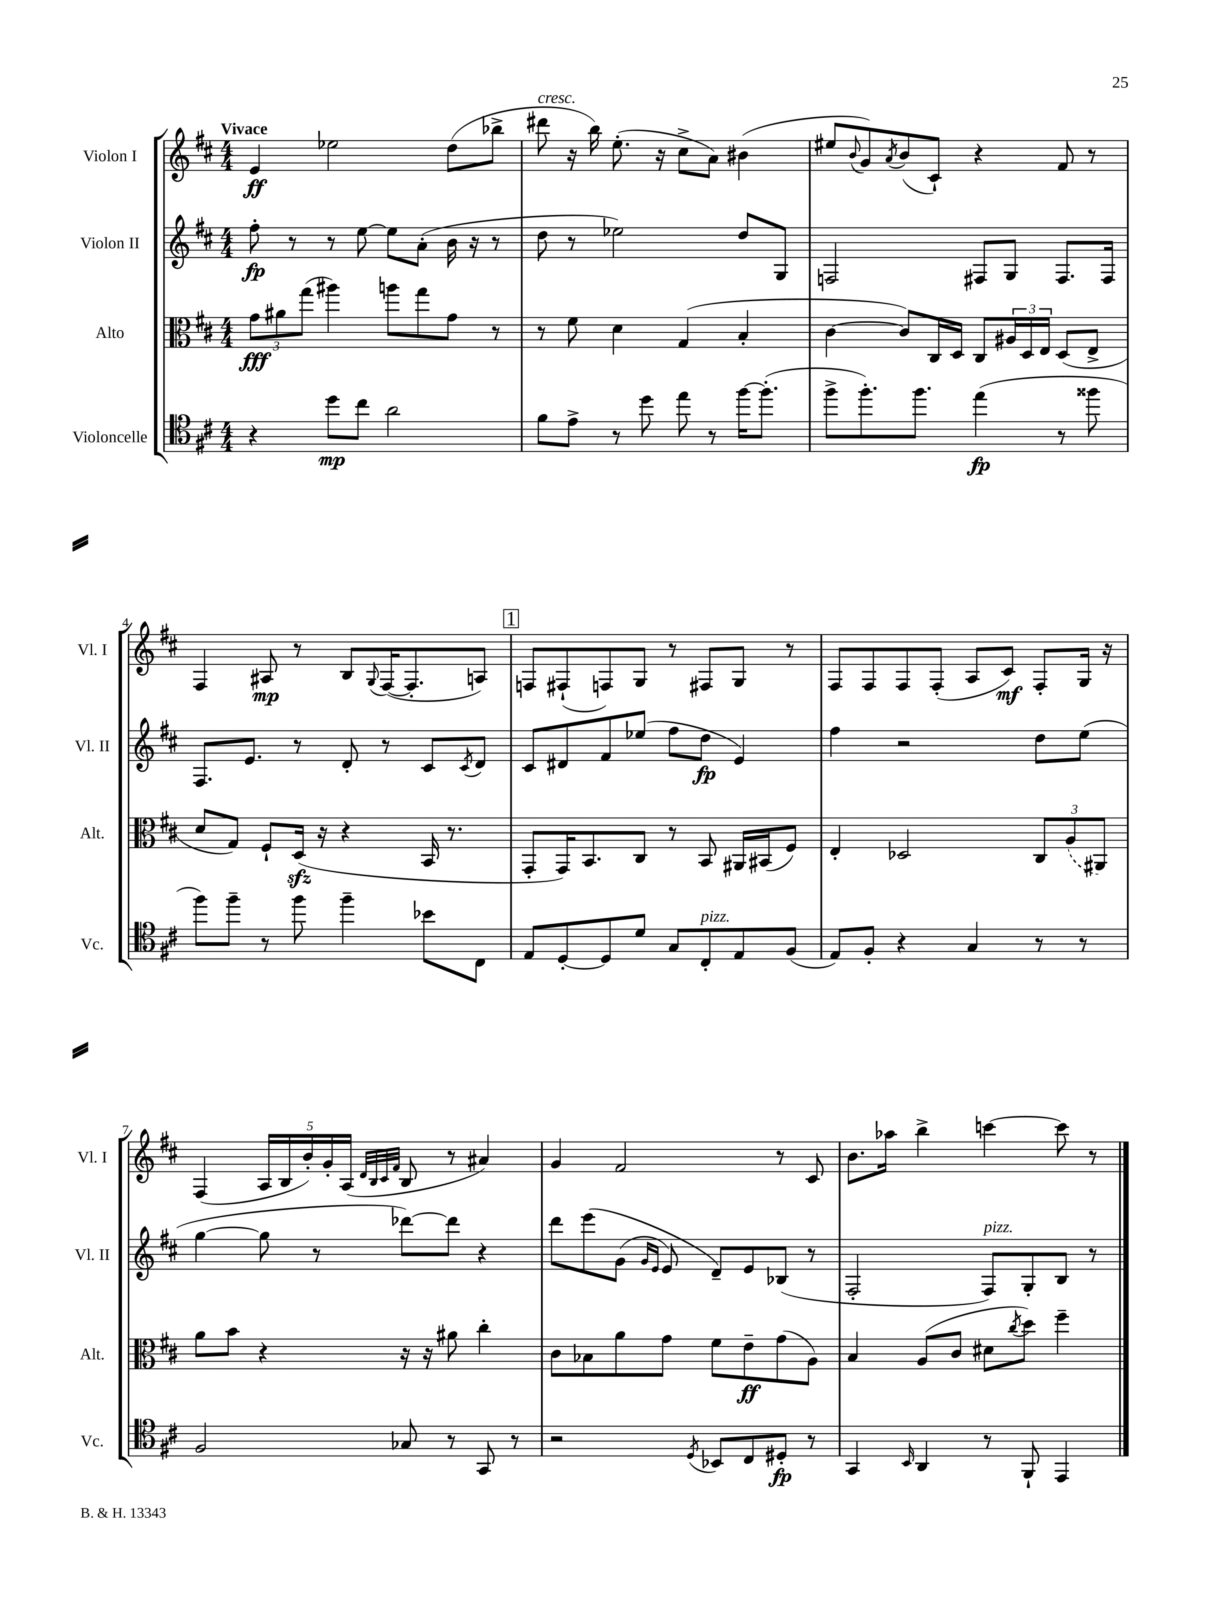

**kern	**dynam	**kern	**dynam	**kern	**dynam	**kern	**dynam
*part4	*part4	*part3	*part3	*part2	*part2	*part1	*part1
*staff4	*staff4	*staff3	*staff3	*staff2	*staff2	*staff1	*staff1
*I"Violoncelle	*	*I"Alto	*	*I"Violon II	*	*I"Violon I	*
*I'Vc.	*	*I'Alt.	*	*I'Vl. II	*	*I'Vl. I	*
*clefC4	*	*clefC3	*	*clefG2	*	*clefG2	*
*k[f#c#]	*	*k[f#c#]	*	*k[f#c#]	*	*k[f#c#]	*
*M4/4	*	*M4/4	*	*M4/4	*	*M4/4	*
=1	=1	=1	=1	=1	=1	=1	=1
!	!	!	!	!	!	!LO:TX:a:B:t=Vivace	!
4r	.	12g\L	fff	8ff#'\	fp	4e/	ff
.	.	12a#X\	.	.	.	.	.
.	.	.	.	8r	.	.	.
.	.	(12gg\J	.	.	.	.	.
8dd\L	mp	4aa#X\)	.	8r	.	2ee-X\	.
8cc#\J	.	.	.	[8ee\	.	.	.
2a\	.	8aan\L	.	8ee\L]	.	.	.
.	.	8gg\	.	(8a'\J	.	.	.
.	.	8g\J	.	16b\	.	(8dd\L	.
.	.	.	.	16r	.	.	.
.	.	8r	.	8r	.	8bb-X^\J	.
=2	=2	=2	=2	=2	=2	=2	=2
!	!	!	!	!	!	!LO:TX:a:i:t=cresc.	!
8f#\L	.	8r	.	8dd\	.	8ddd#X\	.
8e^\J	.	8f#\	.	8r	.	16r	.
.	.	.	.	.	.	16bb\)	.
8r	.	4d\	.	2ee-X\)	.	(8.ee'\	.
8dd\	.	.	.	.	.	.	.
.	.	.	.	.	.	16r	.
8ee\	.	(4G/	.	.	.	8cc#^\L	.
8r	.	.	.	.	.	8a\J)	.
[16ff#\KL	.	4B'/	.	8dd/L	.	(4b#X\	.
(8.ff#'\J]	.	.	.	.	.	.	.
.	.	.	.	8G/J	.	.	.
=3	=3	=3	=3	=3	=3	=3	=3
8ff#^\L	.	[4c#\	.	2Fn/	.	8ee#X/L	.
.	.	.	.	.	.	8qqb/	.
8.ff#'\)	.	.	.	.	.	8g/)	.
.	.	.	.	.	.	8qa/	.
.	.	8c#/L])	.	.	.	(8b/	.
8.ff#\J	.	.	.	.	.	.	.
.	.	16C#/L	.	.	.	8c#`/J)	.
.	.	16D/JJ	.	.	.	.	.
(4ee\	fp	8C#/L	.	8F#X/L	.	4r	.
.	.	24A#X/L	.	8G/J	.	.	.
.	.	24D/	.	.	.	.	.
.	.	24E/JJ	.	.	.	.	.
8r	.	(8D/L	.	8.F#/L	.	8f#/	.
8ff##X\	.	8E^/J	.	.	.	8r	.
.	.	.	.	16F#/Jk	.	.	.
!!LO:LB:g=z
=4	=4	=4	=4	=4	=4	=4	=4
8ff#\L)	.	8d/L	.	8.F#/L	.	4F#/	.
8ff#~\J	.	8G/J)	.	.	.	.	.
.	.	.	.	8.e/J	.	.	.
8r	.	8F#`/L	.	.	.	8A#X/	mp
8ff#\	.	(16Dzz/Jk	.	8r	.	8r	.
.	.	16r	.	.	.	.	.
4ff#~\	.	4r	.	8d'/	.	8B/L	.
.	.	.	.	.	.	8qqG/	.
.	.	.	.	8r	.	([16F#/K	.
.	.	.	.	.	.	8.F#'/]	.
8b-X\L	.	16BB/	.	8c#/L	.	.	.
.	.	8.r	.	.	.	.	.
.	.	.	.	8qc#/	.	.	.
8C#\J	.	.	.	8d/J	.	8An/J)	.
!!LO:REH:place=s1:t=1
=5	=5	=5	=5	=5	=5	=5	=5
8E/L	.	8GG'/L	.	8c#/L	.	8Fn/L	.
[8D'/	.	16GG/K)	.	8d#X/	.	(8F#X`/	.
.	.	8.BB/	.	.	.	.	.
8D/]	.	.	.	8f#/	.	8Fn/)	.
8d/J	.	8C#/J	.	(8ee-X/J	.	8G/J	.
8G/L	.	8r	.	8ff#\L	.	8r	.
!LO:TX:a:i:t=pizz.	!	!	!	!	!	!	!
8C#'/	.	8BB/	.	8dd\J	fp	8F#X/L	.
8E/	.	16AA#X/LL	.	4e/)	.	8G/J	.
.	.	(16BB#X/J	.	.	.	.	.
(8F#/J	.	8F#/J)	.	.	.	8r	.
=6	=6	=6	=6	=6	=6	=6	=6
8E/L)	.	4E'/	.	4ff#\	.	8F#/L	.
8F#'/J	.	.	.	.	.	8F#/	.
4r	.	2D-X/	.	2r	.	8F#/	.
.	.	.	.	.	.	(8F#'/J	.
4G/	.	.	.	.	.	8A/L	.
.	.	.	.	.	.	8c#/J)	mf
8r	.	12C#/L	.	8dd\L	.	8F#'/L	.
.	.	(12A/	.	.	.	.	.
8r	.	.	.	(8ee\J	.	16G/Jk	.
.	.	12AA#X/J)	.	.	.	.	.
.	.	.	.	.	.	16r	.
!!LO:LB:g=z
=7	=7	=7	=7	=7	=7	=7	=7
2F#/	.	8a\L	.	[4gg\	.	(4F#/	.
.	.	8b\J	.	.	.	.	.
.	.	4r	.	8gg\]	.	20A/LL	.
.	.	.	.	.	.	20B/	.
.	.	.	.	.	.	20b'/)	.
.	.	.	.	8r	.	.	.
.	.	.	.	.	.	20g'/	.
.	.	.	.	.	.	(20A/JJ	.
.	.	.	.	.	.	32qqd/LLL	.
.	.	.	.	.	.	32qqB/	.
.	.	.	.	.	.	32qqc#/	.
.	.	.	.	.	.	32qqf#/JJJ	.
8G-X/	.	16r	.	[8ddd-X\L)	.	8B/	.
.	.	16r	.	.	.	.	.
8r	.	8a#X\	.	8ddd-\J]	.	8r	.
8GG/	.	4cc#'\	.	4r	.	4a#X/)	.
8r	.	.	.	.	.	.	.
=8	=8	=8	=8	=8	=8	=8	=8
2r	.	8c#\L	.	8ddd\L	.	4g/	.
.	.	8B-X\	.	(8eee\	.	.	.
.	.	8a\	.	(8g\J	.	2f#/	.
.	.	.	.	16qqg/LL	.	.	.
.	.	.	.	16qqe/JJ	.	.	.
.	.	8g\J	.	8e/)	.	.	.
8qD/	.	.	.	.	.	.	.
8BB-X/L	.	8f#\L	.	8d~/L)	.	.	.
8C#/	.	8e~\	ff	8e/	.	.	.
8D#X'/J	fp	(8g\	.	(8B-X/J	.	8r	.
8r	.	8A\J)	.	8r	.	8c#/	.
=9	=9	=9	=9	=9	=9	=9	=9
4GG/	.	4B/	.	2F#'/	.	8.b\L	.
.	.	.	.	.	.	16aa-X\Jk	.
16qqBB/	.	.	.	.	.	.	.
4AA/	.	(8A/L	.	.	.	4bb^\	.
.	.	8c#/J	.	.	.	.	.
!	!	!	!	!LO:TX:a:i:t=pizz.	!	!	!
8r	.	8d#X\L	.	8F#/L)	.	[4cccn\	.
.	.	8qcc#/	.	.	.	.	.
8FF#`/	.	8dd\J)	.	8G'/	.	.	.
4EE/	.	4ff#~\	.	8B/J	.	8ccc\]	.
.	.	.	.	8r	.	8r	.
==	==	==	==	==	==	==	==
*-	*-	*-	*-	*-	*-	*-	*-
